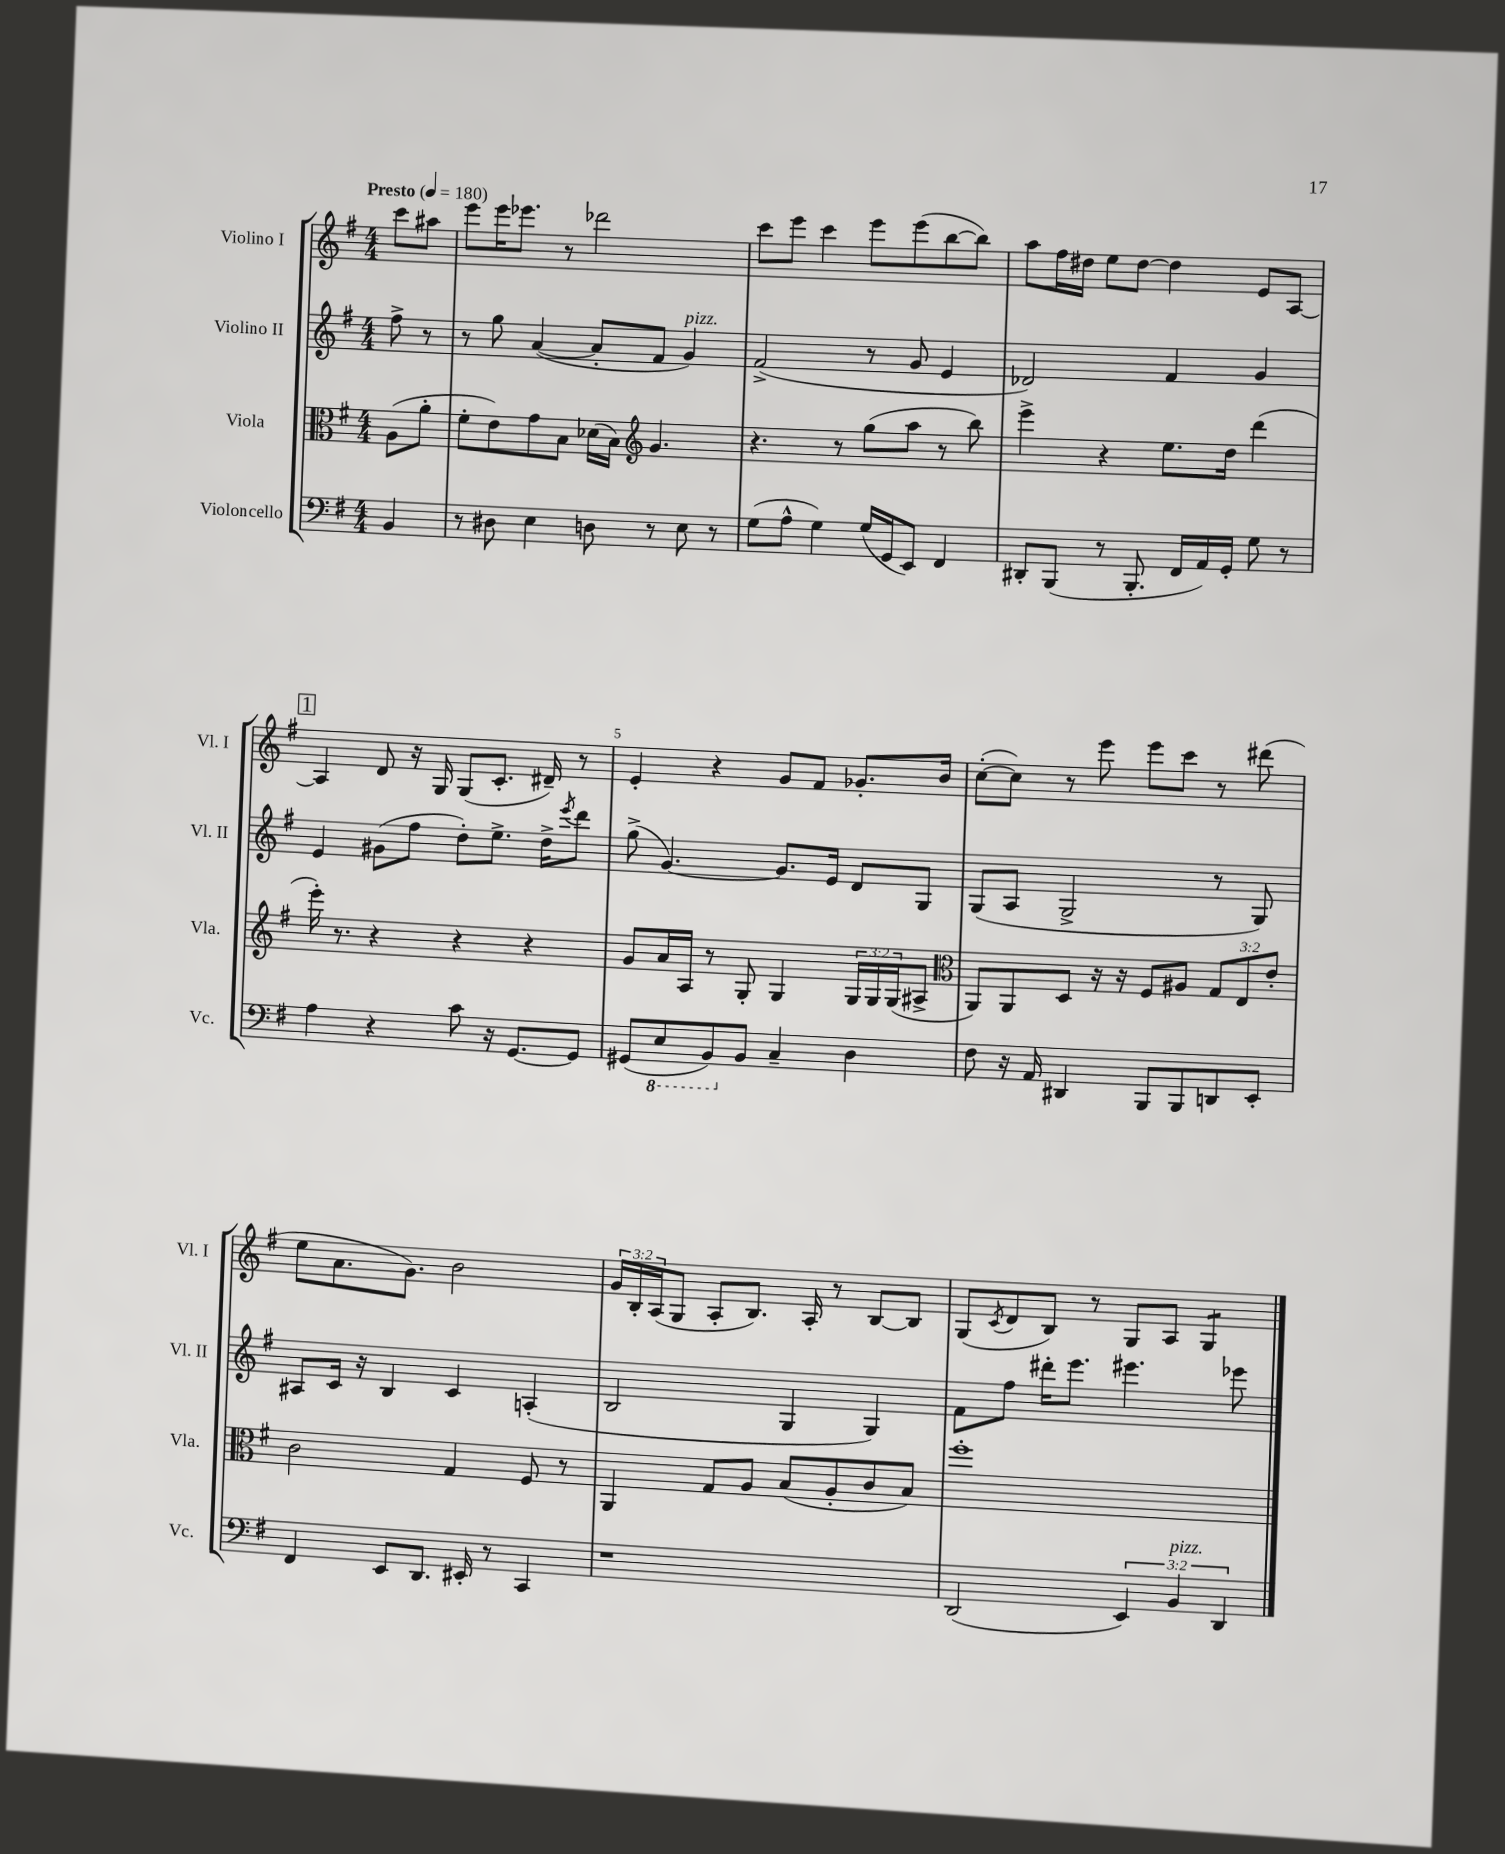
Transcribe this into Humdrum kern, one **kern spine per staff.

**kern	**kern	**kern	**kern
*staff4	*staff3	*staff2	*staff1
*clefF4	*clefC3	*clefG2	*clefG2
*k[f#]	*k[f#]	*k[f#]	*k[f#]
*M4/4	*M4/4	*M4/4	*M4/4
*MM180	*MM180	*MM180	*MM180
4BB	(8A	8ff#^	8ccc
.	8a'	8r	8aa#
=	=	=	=
8r	8f#'	8r	8eee
8D#	8e)	8gg	16eee
.	.	.	8.eee-
4E	8g	([4a	.
.	8B	.	8r
8D	(16d-	8a']	2ddd-
.	16B)	.	.
*	*clefG2	*	*
8r	4.g	8f#	.
8E	.	4g)	.
8r	.	.	.
=	=	=	=
(8G	4.r	(2f#^	8ccc
8A^^	.	.	8eee
4G)	.	.	4ccc
.	8r	.	.
(16G	(8gg	8r	8eee
16GG	.	.	.
8EE)	8aa	8g	(8eee
4FF#	8r	4e	[8bb
.	8bb)	.	8bb])
=	=	=	=
8DD#'	4eee^	2d-)	8aa
(8BBB	.	.	16ff#
.	.	.	16dd#
8r	4r	.	8ee
8.BBB'	.	.	[8dd#
.	8.ee	4f#	4dd#]
16FF#	.	.	.
16AA)	.	.	.
16GG'	16dd	.	.
8G	(4ddd	4g	8e
8r	.	.	[8A
=	=	=	=
4A	16eee')	4e	4A]
.	8.r	.	.
4r	4r	(8g#	8d
.	.	8ff#	16r
.	.	.	16G
8c	4r	8dd')	(8G
16r	.	8.ee^	8.c'
[8.GG	.	.	.
.	4r	.	.
.	.	16dd^	16d#~)
.	.	8qeee	.
8GG]	.	8ddd	8r
=	=	=	=
(8GG#	8g	(8gg^	4e'
8EE	16a	[4.g)	.
.	16A	.	.
8BBB)	8r	.	4r
8BB	8G'	.	.
4C~	4G	8.g]	8g
.	.	.	8f#
.	.	16e	.
4D	24G	8d	8.g-'
.	24G	.	.
.	(24G	.	.
.	8A#^	8G	.
.	.	.	16b
=	=	=	=
*	*clefC3	*	*
8F#	8AA)	(8G	([8cc'
16r	8AA	8A	8cc])
16AA	.	.	.
4DD#	8D	2G^	8r
.	16r	.	8eee
.	16r	.	.
8BBB	8F#	.	8eee
8BBB	8A#	.	8ccc
8DD	12G	8r	8r
.	12E	.	.
8EE'	.	8G)	(8ddd#
.	12e'	.	.
=	=	=	=
4FF#	2c	8A#	8ee
.	.	16c	8.a
.	.	16r	.
8EE	.	4B	.
.	.	.	8.g)
8.DD	.	.	.
.	4G	4c	2b
16EE#'	.	.	.
8r	.	.	.
4CC	8F#	(4A'	.
.	8r	.	.
=	=	=	=
1r	4AA	2B	24g
.	.	.	24B'
.	.	.	(24A
.	.	.	8G
.	8G	.	8A'
.	8A	.	8.B)
.	(8B	4G	.
.	.	.	16A'
.	8A'	.	8r
.	8c	4G)	[8B
.	8B)	.	8B]
=	=	=	=
(2DD	1ff#'	8f#	(8G
.	.	.	8qc
.	.	8ff#	8d
.	.	16ddd#'	8B)
.	.	8.eee	.
.	.	.	8r
6EE)	.	4.eee#	8G
.	.	.	8A
6BB	.	.	.
.	.	.	4G
6DD	.	.	.
.	.	8eee-	.
==	==	==	==
*-	*-	*-	*-
